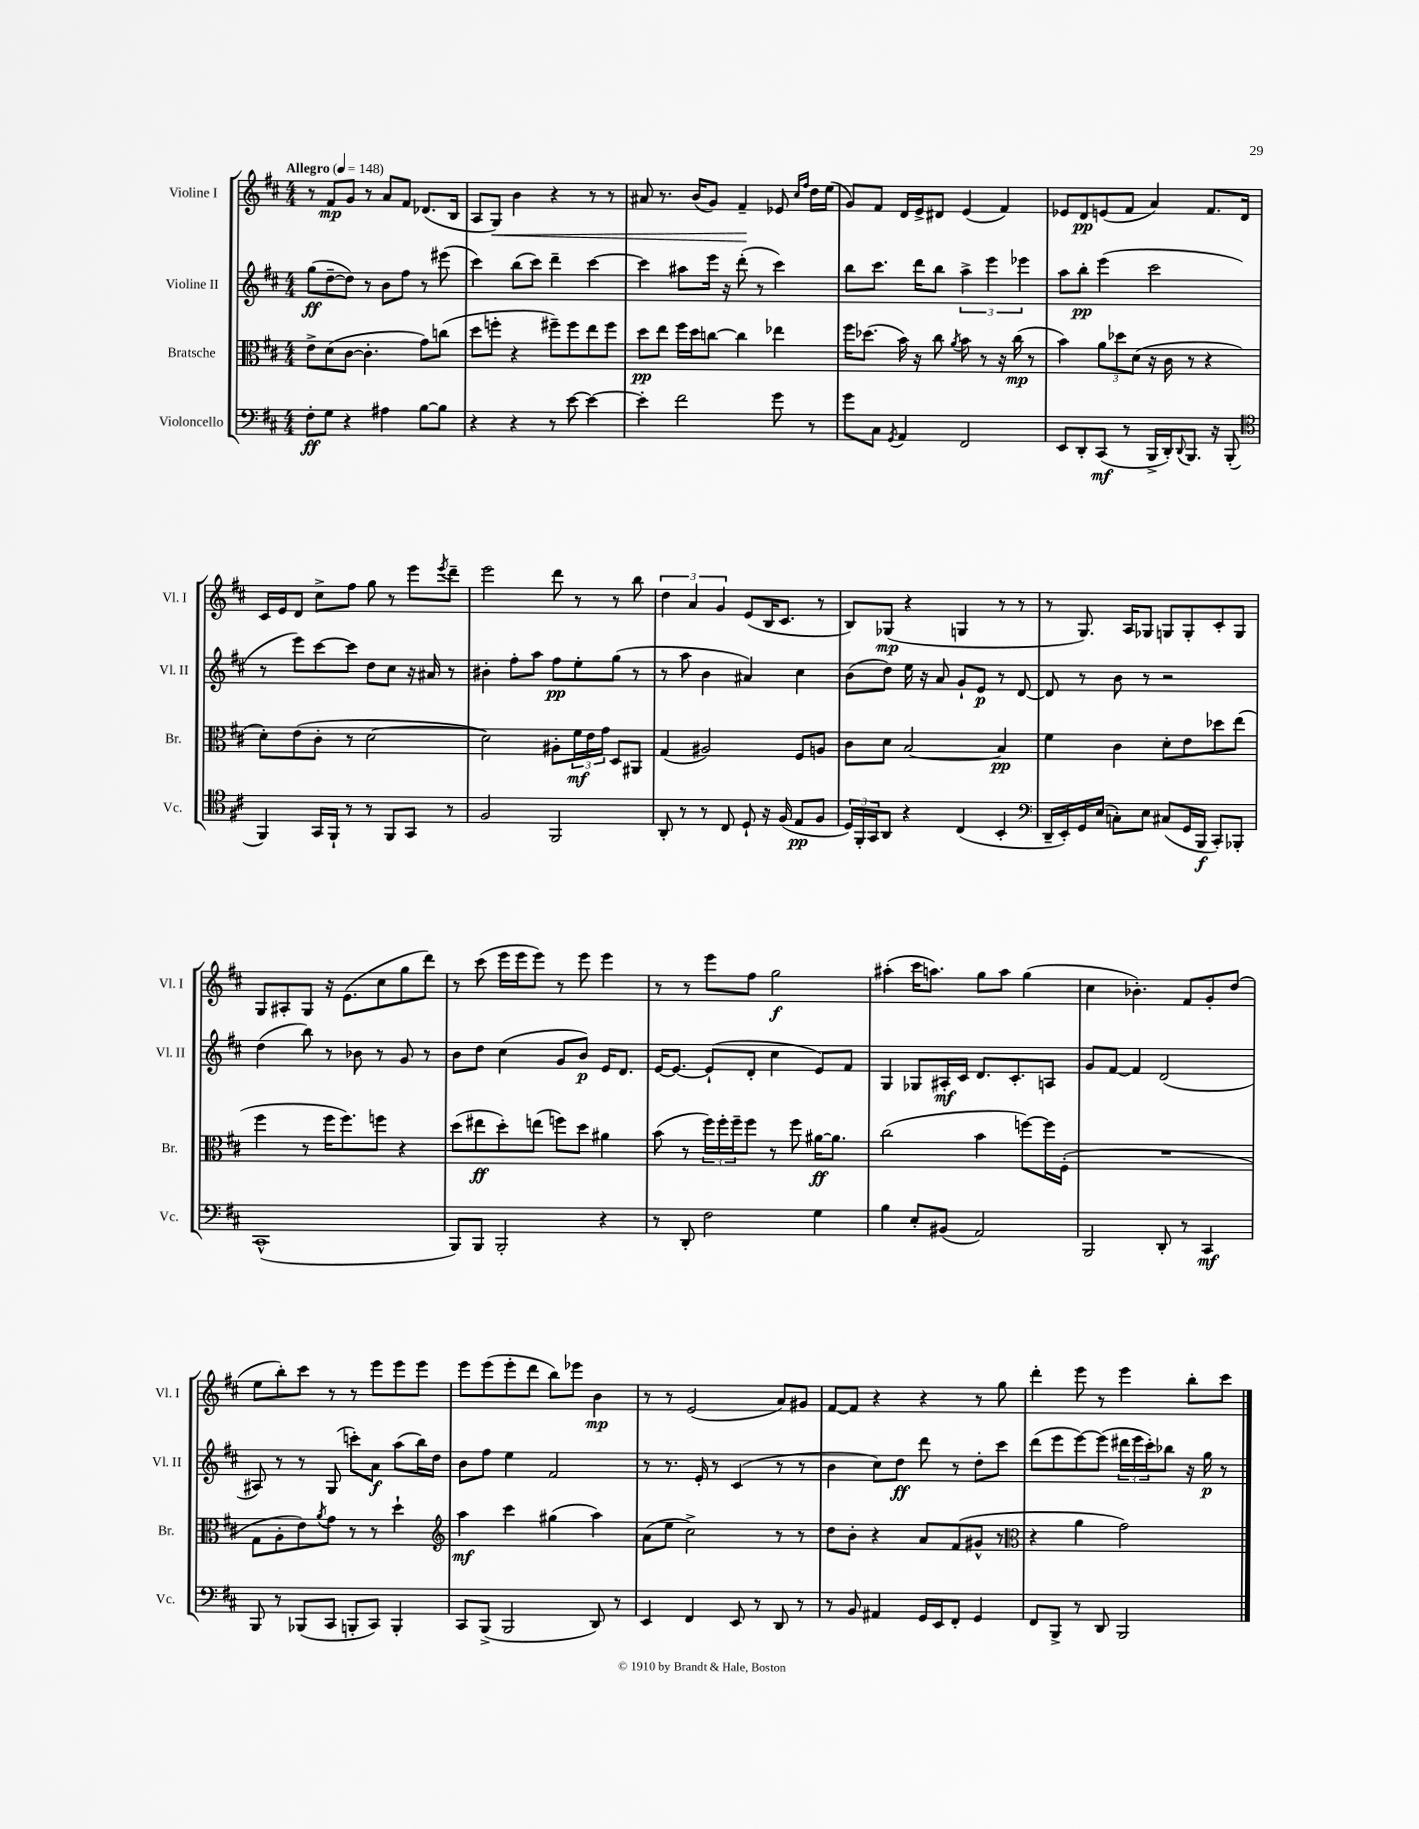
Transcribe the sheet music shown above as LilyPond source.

<<
\new StaffGroup <<
\new Staff = "s0" \with { instrumentName = "Violine I" shortInstrumentName = "Vl. I" } {
    \clef treble \key d \major \numericTimeSignature \time 4/4 \tempo "Allegro" 4 = 148
    r8 fis'8\mp g'8 r8 a'8 fis'8 des'8.( b16 |
    a8 g8\<) b'4 r4 r8 r8 |
    ais'8 r8. b'16( g'8) fis'4--\! ees'8 \grace { cis''16 fis''16 } d''16 e''16( |
    g'8) fis'8 d'16 e'16-> dis'8 e'4( fis'4) |
    ees'8 d'8\pp e'8( fis'8 a'4) fis'8. d'16 |
    cis'16 e'16 d'8 cis''8-> fis''8 g''8 r8 e'''8 \acciaccatura { e'''8 } d'''8-- |
    e'''2 d'''8 r8 r8 b''8 |
    \tuplet 3/2 { d''4 a'4 g'4 } e'8( b16 cis'8. r8 |
    b8) ges8\mp( r4 g4 r8 r8 |
    r8 g8.) a16 ges8 g8 g8-. cis'8-. g8 |
    g8 ais8-. g8 r16 e'8.( cis''8 g''8 d'''8) |
    r8 cis'''8( e'''16 e'''16 e'''8) r8 e'''8 e'''4 |
    r8 r8 e'''8 fis''8 g''2\f |
    ais''4-.( cis'''16 a''8.) g''8 a''8 g''4( |
    cis''4 bes'4.-.) fis'8 g'8-. d''8( |
    e''8 b''8-.) cis'''8 r8 r8 e'''8 e'''8 e'''8 |
    e'''8 e'''8( e'''8-. d'''8 b''8) ees'''8 b'4\mp |
    r8 r8 e'2( a'8) gis'8 |
    fis'8~ fis'8 r4 r4 r8 g''8 |
    d'''4-. e'''8 r8 e'''4 b''8-. cis'''8 \bar "|." |
}
\new Staff = "s1" \with { instrumentName = "Violine II" shortInstrumentName = "Vl. II" } {
    \clef treble \key d \major \numericTimeSignature \time 4/4
    g''8\ff( d''8~-- d''8) r8 b'8 fis''8 r8 eis'''8( |
    cis'''4) b''8( cis'''8) d'''4-- cis'''4~ |
    cis'''4 ais''8 e'''16 r16 d'''8-.( r8 cis'''4) |
    b''8 cis'''8. d'''16 b''8 \tuplet 3/2 { a''4-> e'''4 ees'''4 } |
    a''8 b''8-.\pp e'''4( cis'''2 |
    r8 e'''8) cis'''8~ cis'''8 d''8 cis''8 r16 ais'16 r8 |
    bis'4-. fis''8-. a''8 fis''8\pp e''8-. g''8( r8 |
    r8 a''8 b'4 ais'4) cis''4 |
    b'8( d''8) e''16 r16 a'8 g'8-! e'8\p r8 d'8~ |
    d'8 r8 b'8 r8 r2 |
    d''4( b''8) r8 bes'8 r8 g'8 r8 |
    b'8 d''8 cis''4( g'8 b'8\p) e'16 d'8. |
    e'16~ e'8.~ e'8-!( d'8-. cis''4 e'8) fis'8 |
    g4 ges8 ais16-.\mf cis'16 d'8. cis'8.-. a8 |
    g'8 fis'8~ fis'4 d'2( |
    ais8) r8 r8 g8( c'''8-.) a'8\f a''8( b''16) d''16 |
    b'8 fis''8 e''4 fis'2 |
    r8 r8. e'16-. r8 cis'4( r8 r8 |
    b'4 cis''8) d''8\ff d'''8 r8 d''8-. cis'''8 |
    d'''8( e'''8 e'''8~) e'''8( \tuplet 3/2 { dis'''16 e'''16 cis'''16-.) } bes''8 r16 g''16\p r8 \bar "|." |
}
\new Staff = "s2" \with { instrumentName = "Bratsche" shortInstrumentName = "Br." } {
    \clef alto \key d \major \numericTimeSignature \time 4/4
    e'8-> d'8( cis'8~ cis'4.-. g'8) c''8( |
    d''8 f''8-. r4 fis''8--) fis''8 e''8 fis''8 |
    d''8\pp e''8 fis''16 d''16 c''8~ c''4 ees''4 |
    fis''16 des''8.( b'16) r16 cis''8 \acciaccatura { a'8 } b'8 r8 r16 cis''16\mp( r8 |
    b'4) \tuplet 3/2 { a'8 des''8 d'8( } r16 cis'16 r8 r4 |
    d'8-.) e'8( cis'8-. r8 d'2~ |
    d'2) ais8-. \tuplet 3/2 { fis'16\mf e'16 g'16 } d8 ais,8 |
    g4( ais2) fis8 a8 |
    cis'8 d'8 b2~ b4\pp |
    fis'4 cis'4 d'8-. e'8 des''8 e''8( |
    fis''4 r8 fis''16 fis''8.) f''8 r4 |
    d''8( eis''8\ff d''8-.) e''8( f''8) d''8 ais'4 |
    b'8( r8 \tuplet 3/2 { fis''16) fis''16-. fis''16-- } fis''8 r8 fis''8 ais'16~\ff ais'8. |
    cis''2( b'4 f''8~) f''16 fis16-.( |
    R1 |
    g8 a8-. e'8) \acciaccatura { a'8 } g'8 r8 r8 d''4-! |
    \clef treble a''4\mf cis'''4 gis''4( a''4) |
    a'8( e''8 cis''2->) r8 r8 |
    d''8 b'8-. r4 a'8 fis'8( gis'8-^ r8 |
    \clef alto r4 a'4 g'2) \bar "|." |
}
\new Staff = "s3" \with { instrumentName = "Violoncello" shortInstrumentName = "Vc." } {
    \clef bass \key d \major \numericTimeSignature \time 4/4
    fis8-.\ff g8 r4 ais4 b8~ b8 |
    r4 r4 r8 e'8~ e'4~ |
    e'4-. fis'2 g'8 r8 |
    g'8 cis8 \acciaccatura { g,8 } a,4 fis,2 |
    e,8 d,8-. cis,8\mf( r8 b,,16-> d,16-.) \appoggiatura { d,8 } b,,8. r16 b,,8-.( |
    \clef tenor fis,4) g,16 fis,16-! r8 r8 fis,8 g,8 r8 |
    fis2 fis,2 |
    a,8-. r8 r8 cis8 d8-! r16 fis16( e8\pp fis8 |
    \tuplet 3/2 { d16) fis,16-. g,16 } a,8 r4 cis4( b,4-. |
    \clef bass d,16-- e,16-.) g,16 e16( c8-.) e8 cis8( g,16 b,,16\f cis,8-.) bes,,8-. |
    cis,1-^( |
    b,,8) b,,8 b,,2-. r4 |
    r8 d,8-. fis2 g4 |
    b4 e8-. bis,8( a,2) |
    b,,2 d,8-. r8 cis,4\mf |
    b,,8 r8 bes,,8( cis,8 b,,8-. cis,8) b,,4-. |
    cis,8 b,,8->( b,,2 d,8) r8 |
    e,4 fis,4 e,8 r8 d,8 r8 |
    r8 b,8 ais,4 g,16 e,16 fis,8-. g,4 |
    fis,8 b,,8-> r8 d,8 b,,2 \bar "|." |
}
>>
>>
\layout { \context { \Score \remove "Bar_number_engraver" } }
